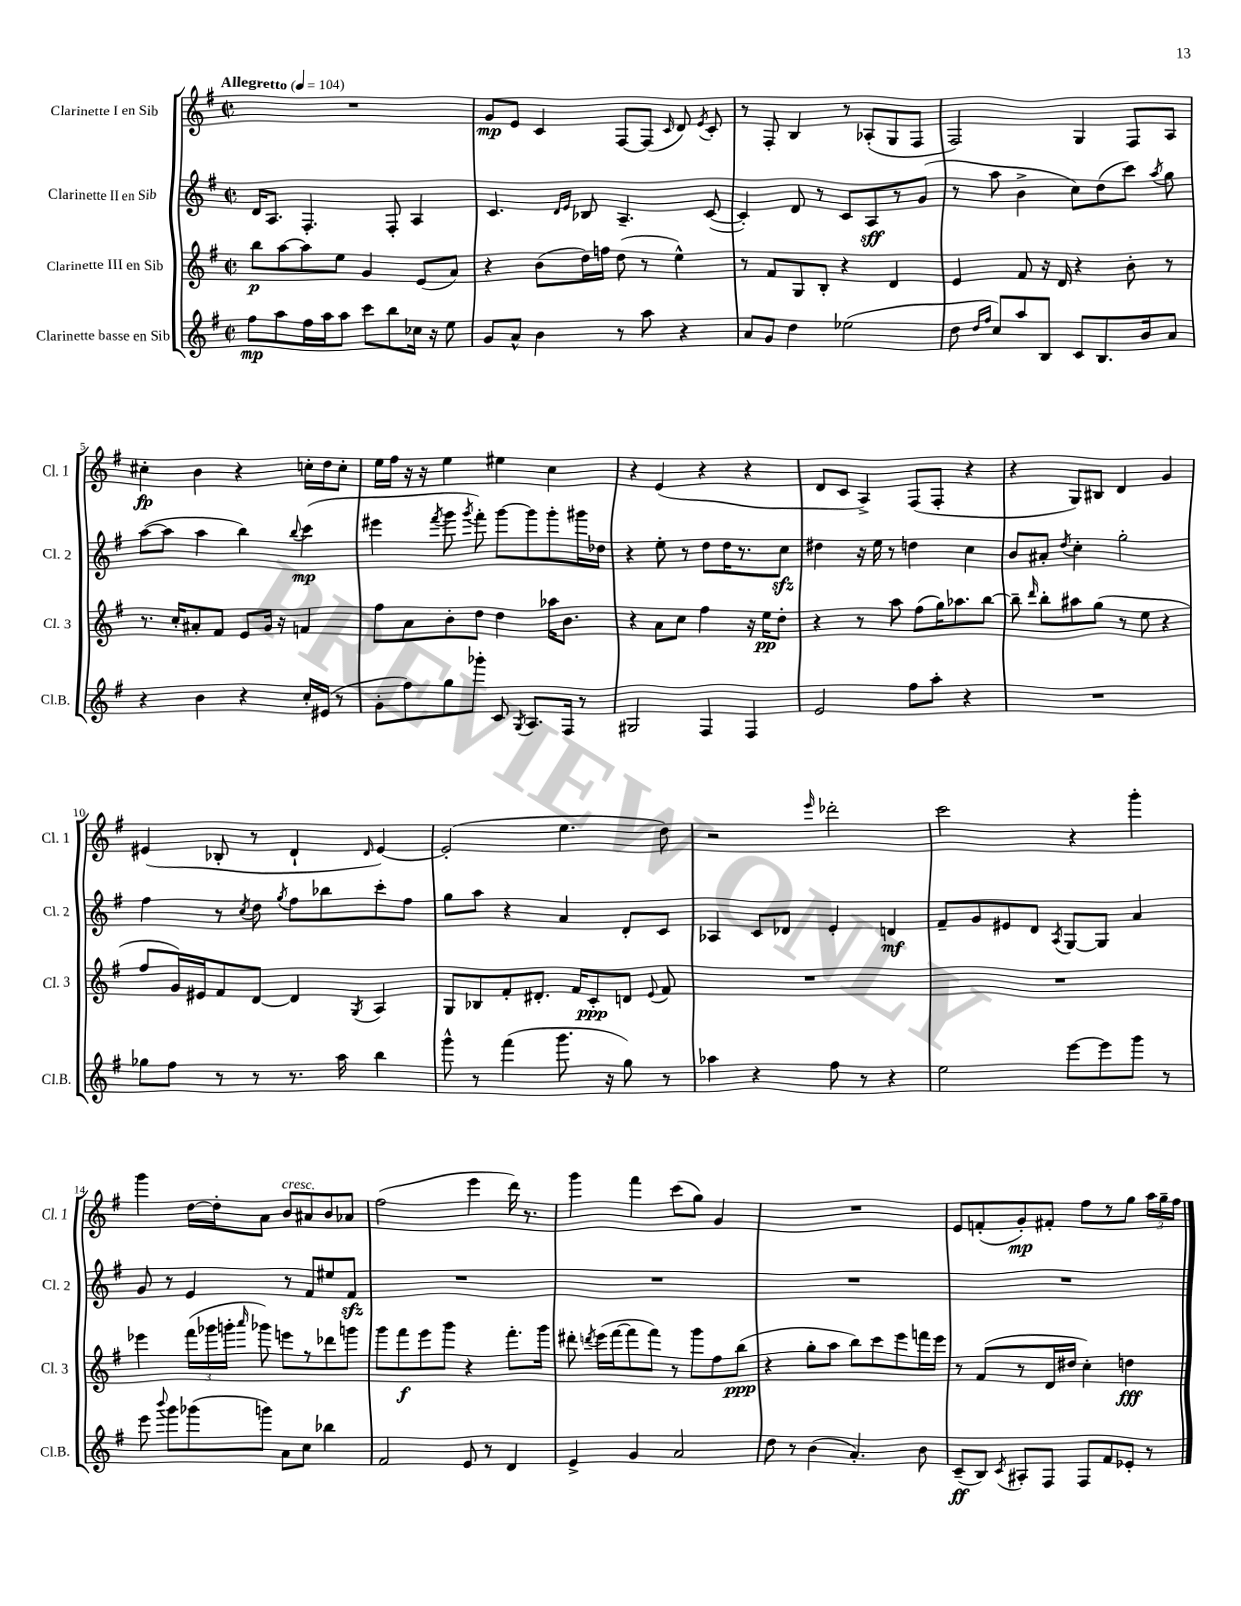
<<
\new StaffGroup <<
\new Staff = "s0" \with { instrumentName = "Clarinette I en Sib" shortInstrumentName = "Cl. 1" } {
    \clef treble \key g \major \defaultTimeSignature \time 2/2 \tempo "Allegretto" 4 = 104
    \autoBeamOff R1 |
    g'8[\mp e'8] c'4 fis8[~ fis8]( \grace { c'16 } d'8) \acciaccatura { e'8 } c'8-. |
    r8 fis8-. b4 r8 aes8[-.( g8 fis8] |
    fis2) g4 fis8[ a8] |
    cis''4-.\fp b'4 r4 c''16[-. d''16 c''8]-. |
    e''16[ fis''16] r16 r16 e''4 eis''4 c''4 |
    r4 e'4( r4 r4 |
    d'8[ c'8] a4->) fis8[( fis8]-. r4 |
    r4 g8[) bis8] d'4 g'4 |
    eis'4( bes8-. r8 d'4-! \grace { d'16 } eis'4~) |
    eis'2-.( e''4. d''8) |
    r2 \grace { e'''16 } des'''2-. |
    c'''2 r4 g'''4-. |
    g'''4 d''16[~ d''16-. a'8] b'8[^\markup { \italic "cresc." } ais'8 b'8 aes'8] |
    fis''2( e'''4 d'''16) r8. |
    g'''4 fis'''4 c'''8[( g''8]) g'4 |
    R1 |
    e'8[ f'8-.( g'8-.\mp) fis'8]-. fis''8[ r8 g''8] \tuplet 3/2 { a''16[ g''16-- fis''16] } \bar "|." |
}
\new Staff = "s1" \with { instrumentName = "Clarinette II en Sib" shortInstrumentName = "Cl. 2" } {
    \clef treble \key g \major \defaultTimeSignature \time 2/2
    \autoBeamOff d'16[ a8.] fis4.-. fis8-. a4 |
    c'4. \grace { d'16[ e'16] } bes8 a4.-- c'8~( |
    c'4-.) d'8 r8 c'8[ a8\sff r8 g'8]( |
    r8 a''8 b'4-> c''8[) d''8( c'''8]) \acciaccatura { a''8 } g''8 |
    a''8[~( a''8] a''4 b''4) \appoggiatura { b''8 } c'''4\mp( |
    eis'''4 \acciaccatura { fis'''8 } g'''8 \acciaccatura { g'''8 } fis'''8-.) g'''8[~ g'''8 g'''8-. gis'''16 des''16] |
    r4 e''8-. r8 d''8[ d''16 r8. c''8]\sfz |
    dis''4 r16 e''16 r8 d''4 c''4 |
    b'8[ ais'8]-. \acciaccatura { d''8 } c''4-. g''2-. |
    fis''4 r8 \acciaccatura { c''8 } d''8 \acciaccatura { g''8 } fis''8[ bes''8 c'''8-. fis''8] |
    g''8[ a''8] r4 a'4 d'8[-. c'8] |
    aes4 c'8[ des'8] e'4-. d'4\mf |
    fis'8[-- g'8 eis'8 d'8] \acciaccatura { a8 } g8[~ g8] a'4 |
    g'8 r8 e'4 r8 fis'8[ eis''8 fis'8]\sfz |
    R1 |
    R1 |
    R1 |
    R1 \bar "|." |
}
\new Staff = "s2" \with { instrumentName = "Clarinette III en Sib" shortInstrumentName = "Cl. 3" } {
    \clef treble \key g \major \defaultTimeSignature \time 2/2
    \autoBeamOff b''8[\p a''8~ a''8 e''8] g'4 e'8[( a'8]) |
    r4 b'8[( d''16) f''16] d''8( r8 e''4-^) |
    r8 fis'8[ g8 b8]-. r4 d'4 |
    e'4 fis'8 r16 d'16 r4 b'8-. r8 |
    r8. c''16[-. ais'8-. fis'8] e'8[ g'16] r16 f'4 |
    fis''8[ a'8 b'8-. d''8] d''4 aes''16[ b'8.] |
    r4 a'8[ c''8] fis''4 r16 e''16[\pp d''8]-. |
    r4 r8 a''8 fis''8[( g''16) aes''8. b''8]~ |
    b''8-- \grace { d'''16 } b''8[-. ais''8 g''8]( r8 e''8 r4 |
    fis''8[ g'16) eis'16 fis'8 d'8]~ d'4 \acciaccatura { g8 } a4 |
    g8[ bes8 fis'8-. dis'8.]-. fis'16[ c'8-.\ppp d'8] \appoggiatura { e'8 } fis'8 |
    R1 |
    R1 |
    ees'''4 \tuplet 3/2 { fis'''16[( ges'''16 g'''16]-. } \grace { a'''16 } ges'''8) e'''8[ r8 des'''8 g'''8] |
    g'''8[ fis'''8\f e'''8 g'''8] r4 fis'''8.[-. g'''16] |
    dis'''8-. \acciaccatura { d'''8 } e'''16[( fis'''16~ fis'''8 fis'''8]) r8 g'''8[ fis''8 b''8]\ppp( |
    r4 g''8[-. a''8] b''8[) c'''8 e'''8 f'''16 e'''16] |
    r8 fis'8[( r8 d'16 dis''16] c''4-.) d''4\fff \bar "|." |
}
\new Staff = "s3" \with { instrumentName = "Clarinette basse en Sib" shortInstrumentName = "Cl.B." } {
    \clef treble \key g \major \defaultTimeSignature \time 2/2
    \autoBeamOff fis''8[\mp a''8 fis''16 a''16 a''8] c'''8[ b''8 ces''16] r16 e''8 |
    g'8[ a'8]-^ b'4 r8 a''8 r4 |
    a'8[ g'8] d''4 ees''2( |
    d''8 \grace { d''16[ fis''16] } c''8[) a''8 b8] c'8[ b8. b'16 a'8] |
    r4 b'4 r4 c''16[-. eis'16]( r8 |
    g'8[-. fis''8) g''8 ges'''8]-. c'8 \acciaccatura { g8 } a8.[ fis16] r8 |
    gis2 fis4 fis4 |
    e'2 fis''8[ a''8]-. r4 |
    R1 |
    ges''8[ fis''8] r8 r8 r8. a''16 b''4 |
    g'''8-^ r8 fis'''4( g'''8. r16 g''8) r8 |
    aes''4 r4 fis''8 r8 r4 |
    e''2 e'''8[~ e'''8 g'''8] r8 |
    e'''8 \appoggiatura { b'''8 } g'''8[ ges'''8( g'''8]) a'8[ c''8] bes''4 |
    fis'2 e'8 r8 d'4 |
    e'4-> g'4 a'2 |
    d''8 r8 b'4( a'4.-.) b'8 |
    c'8[--\ff( b8]) \acciaccatura { c'8 } ais8[-. fis8] fis8[ fis'8 ees'8]-. r8 \bar "|." |
}
>>
>>
